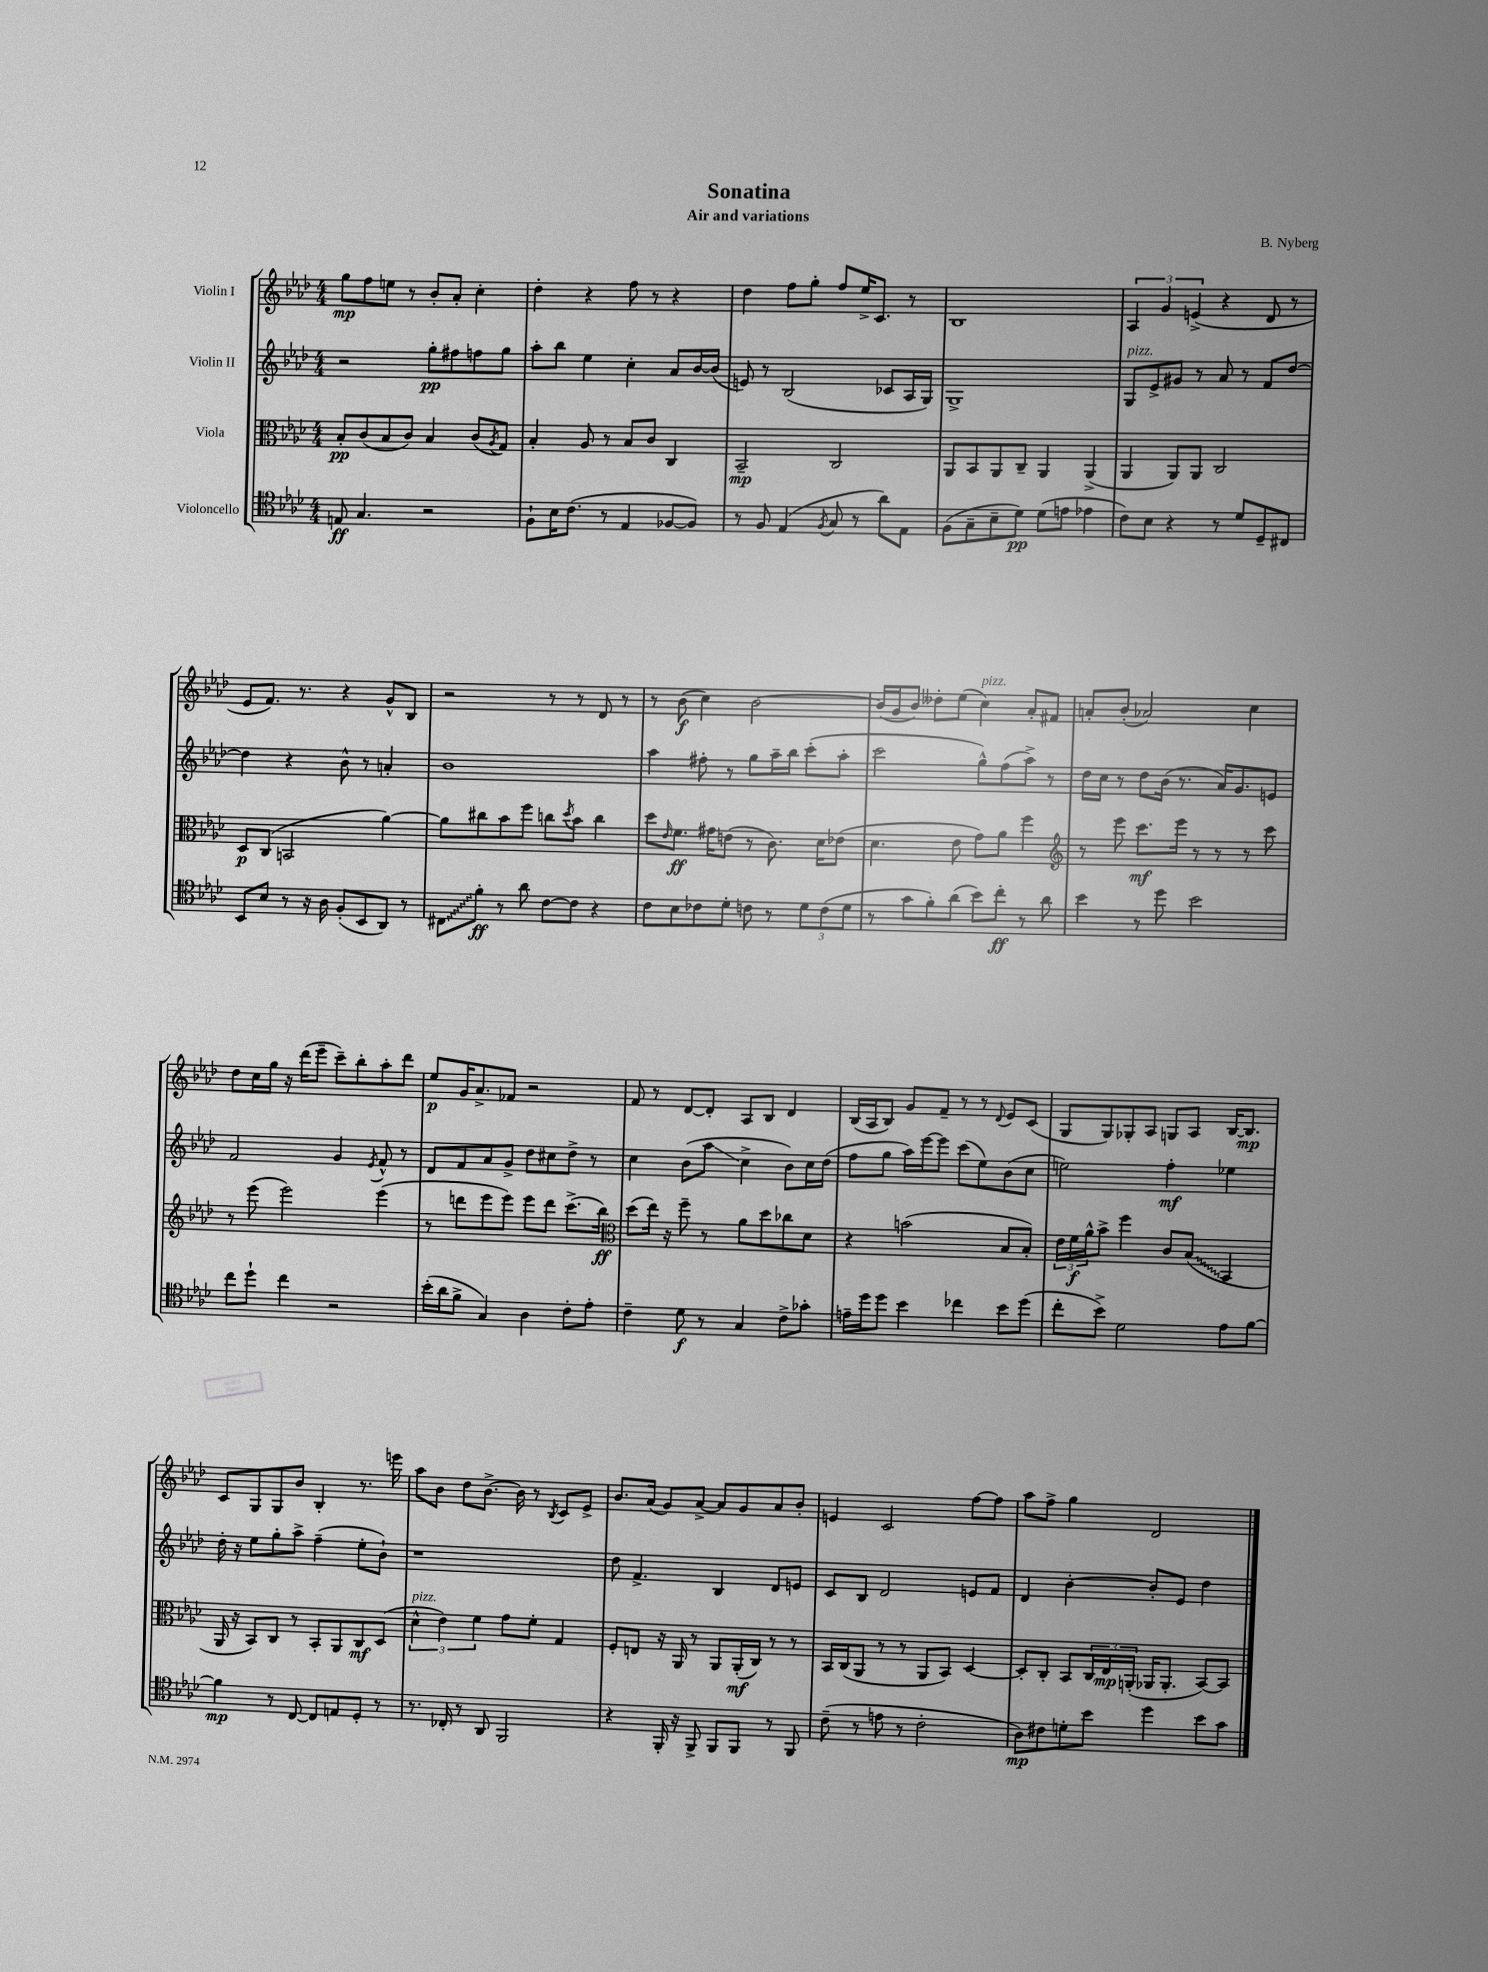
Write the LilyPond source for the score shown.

\header { title = "Sonatina" composer = "B. Nyberg" subtitle = "Air and variations" }
<<
\new StaffGroup <<
\new Staff = "s0" \with { instrumentName = "Violin I" } {
    \clef treble \key aes \major \numericTimeSignature \time 4/4
    g''8\mp f''8 e''8 r8 bes'8-. aes'8-. c''4-. |
    des''4-. r4 f''8 r8 r4 |
    des''4 f''8 g''8-. f''8 ees''16-> c'8. r8 |
    bes1 |
    \tuplet 3/2 { aes4 g'4 e'4->( } r4 des'8 r8 |
    ees'8 f'8.) r8. r4 g'8-^ bes8 |
    r2 r8 r8 des'8 r8 |
    r8 bes'8\f( c''4) bes'2~ |
    bes'16( g'16 bes'8) deses''8-. ees''8( c''4^\markup { \italic "pizz." }) aes'8-. fis'8 |
    a'8-. bes'8-.( aes'2) c''4 |
    des''8 c''16 g''16 r16 des'''16( ees'''8-- c'''8--) bes''8-. aes''8-. des'''8 |
    ees''8\p g'16 aes'8.-> fes'8 r2 |
    f'8 r8 des'8~ des'8-. aes8 bes8 des'4 |
    bes16( aes16 bes8) g'8 f'8-- r8 r8 \appoggiatura { des'8 } ees'8 c'8( |
    g8 g8) ges8-. aes8 g8 aes8 bes16~ bes8.\mp |
    c'8 g8 g8 bes'8 bes4-. r8. e'''16 |
    aes''8 bes'8 des''8 bes'8.~-> bes'16 r8 \acciaccatura { bes8 } c'8 ees'8-> |
    bes'8. aes'16( g'8) aes'8~-> aes'8 g'8 aes'8 bes'8-. |
    e'4 c'2 f''8~ f''8 |
    aes''8 f''8-> g''4 des'2 \bar "|." |
}
\new Staff = "s1" \with { instrumentName = "Violin II" } {
    \clef treble \key aes \major \numericTimeSignature \time 4/4
    r2 g''8-.\pp fis''8 f''8 g''8 |
    aes''8-. bes''8 ees''4 c''4-. aes'8 bes'16~ bes'16( |
    e'8) r8 bes2( ces'8 aes16 g16) |
    g1-> |
    g8^\markup { \italic "pizz." } ees'8-> gis'8 r8 aes'8 r8 f'8 des''8~ |
    des''4 r4 bes'8-^ r8 a'4-. |
    bes'1 |
    aes''4 fis''8-. r8 g''8 aes''16-- bes''16 c'''8-.( aes''8-. |
    c'''2 g''8-^) f''8( aes''8->) r8 |
    des''16 c''16 r8 des''8 bes'16( r8. aes'16) g'8. e'8 |
    f'2 g'4 \acciaccatura { ees'8 } f'8-^ r8 |
    des'8 f'8 aes'8 g'8-> des''8 cis''8 des''8-> r8 |
    c''4 bes'8( aes''8\glissando c''4-> bes'8) c''16 des''16( |
    f''8 g''8 aes''16) ees'''16~ ees'''8 c'''8( ees''8) bes'8( c''8 |
    e''2) f''4-.\mf ees''4 |
    des''16-. r16 ees''8 g''8-. aes''8-> f''4--( ees''8-. bes'8-!) |
    r1 |
    des''8 f'4.-> bes4 des'8 e'8 |
    c'8 bes8 des'2 e'8 f'8 |
    des'4 bes'4~-. bes'8-. ees'8 des''4 \bar "|." |
}
\new Staff = "s2" \with { instrumentName = "Viola" } {
    \clef alto \key aes \major \numericTimeSignature \time 4/4
    bes8-.\pp c'8( bes8 c'8) bes4 c'8( \acciaccatura { aes8 } g8) |
    bes4-. aes8 r8 bes8 c'8 c4 |
    bes,2--\mp c2 |
    aes,8 bes,8 aes,8 c8-- aes,4 aes,4->( |
    aes,4 aes,8) aes,8 c2 |
    des8\p c8( b,2 aes'4~) |
    aes'8 cis''8 bes'8 f''8 c''8 \acciaccatura { des''8 } bes'8 c''4 |
    des''8 \grace { ees'16 } f'8.\ff gis'16 e'8( r8 c'8.) des'16 ees'8( |
    des'4. ees'8 g'8) aes'8 f''4 |
    \clef treble r8 ees'''8 c'''8.\mf ees'''16 r8 r8 r8 c'''8 |
    r8 ees'''8( ees'''2) ees'''4( |
    r8 d'''8 ees'''8 ees'''8) ees'''8 d'''8 c'''8.->( bes''16\ff) |
    \clef alto des''8( ees''16) r16 f''8-- r8 aes'8 des''8 ces''8 des'8 |
    r4 b'2( bes8 bes8-.) |
    \tuplet 3/2 { ees'16 f'16\f aes'16-^ } bes'8-> f''4 c'8 \once \override Glissando.style = #'zigzag bes8\glissando( bes,4 |
    aes,16 r16 bes,8) c8 r8 bes,8-. aes,8 c8\mf des8( |
    \tuplet 3/2 { des'4-^^\markup { \italic "pizz." } ees'4) f'4 } g'8 f'8-. g4 |
    f8-. e8 r16 aes,16 r8 aes,8 aes,16-.\mf( c16) r8 r8 |
    bes,16 c16( aes,8 r8 r8 aes,8 bes,8) des4~ |
    des8-. c8-. bes,8 \tuplet 3/2 { c16 ees16\mp a,16-.( } aes,16 aes,8.-. bes,8~) bes,8 \bar "|." |
}
\new Staff = "s3" \with { instrumentName = "Violoncello" } {
    \clef tenor \key aes \major \numericTimeSignature \time 4/4
    e8\ff g4. r2 |
    f8-! bes16 c'8.( r8 ees4 fes8~ fes8) |
    r8 f8 ees4( \acciaccatura { f8 } g8 r8 aes'8) ees8 |
    f8( g8-- bes8-- des'8\pp) des'8( e'8 ees'4 |
    c'8) bes8 r4 r8 des'8 des8-- cis8 |
    bes,8 bes8 r8 r16 aes16 f8-.( bes,8 aes,8) r8 |
    \once \override Glissando.style = #'zigzag cis8\glissando f'8-.\ff r8 aes'8 c'8~ c'8 r4 |
    c'8 bes8 ces'8 des'8-. c'8 r8 \tuplet 3/2 { des'8 c'8( des'8 } |
    r8 g'8 f'8-.) aes'8( bes'8) c''8-.\ff r8 aes'8 |
    bes'4 r8 des''8 bes'2 |
    c''8 des''8-! c''4 r2 |
    bes'16-.( aes'16 f'8-> g4) aes4 c'8-. ees'8-. |
    c'4-- des'8\f r8 g4 c'8-> ges'8-. |
    e'16-- des''16 des''8 bes'4 ces''4 bes'8 des''8( |
    c''8-. bes'8->) des'2 ees'8 f'8~ |
    f'4\mp r8 c8~ c8 e8 des8-. r8 |
    r8. ces16-. r8 aes,8 f,2 |
    r4 f,16-. r16 f,8-> f,8 f,8 r8 f,8 |
    c'8--( r8 e'8 r8 c'2-. |
    aes8\mp) cis'8 d'8-. bes'8 des''4 bes'8 g'8 \bar "|." |
}
>>
>>
\layout { \context { \Score \remove "Bar_number_engraver" } }
